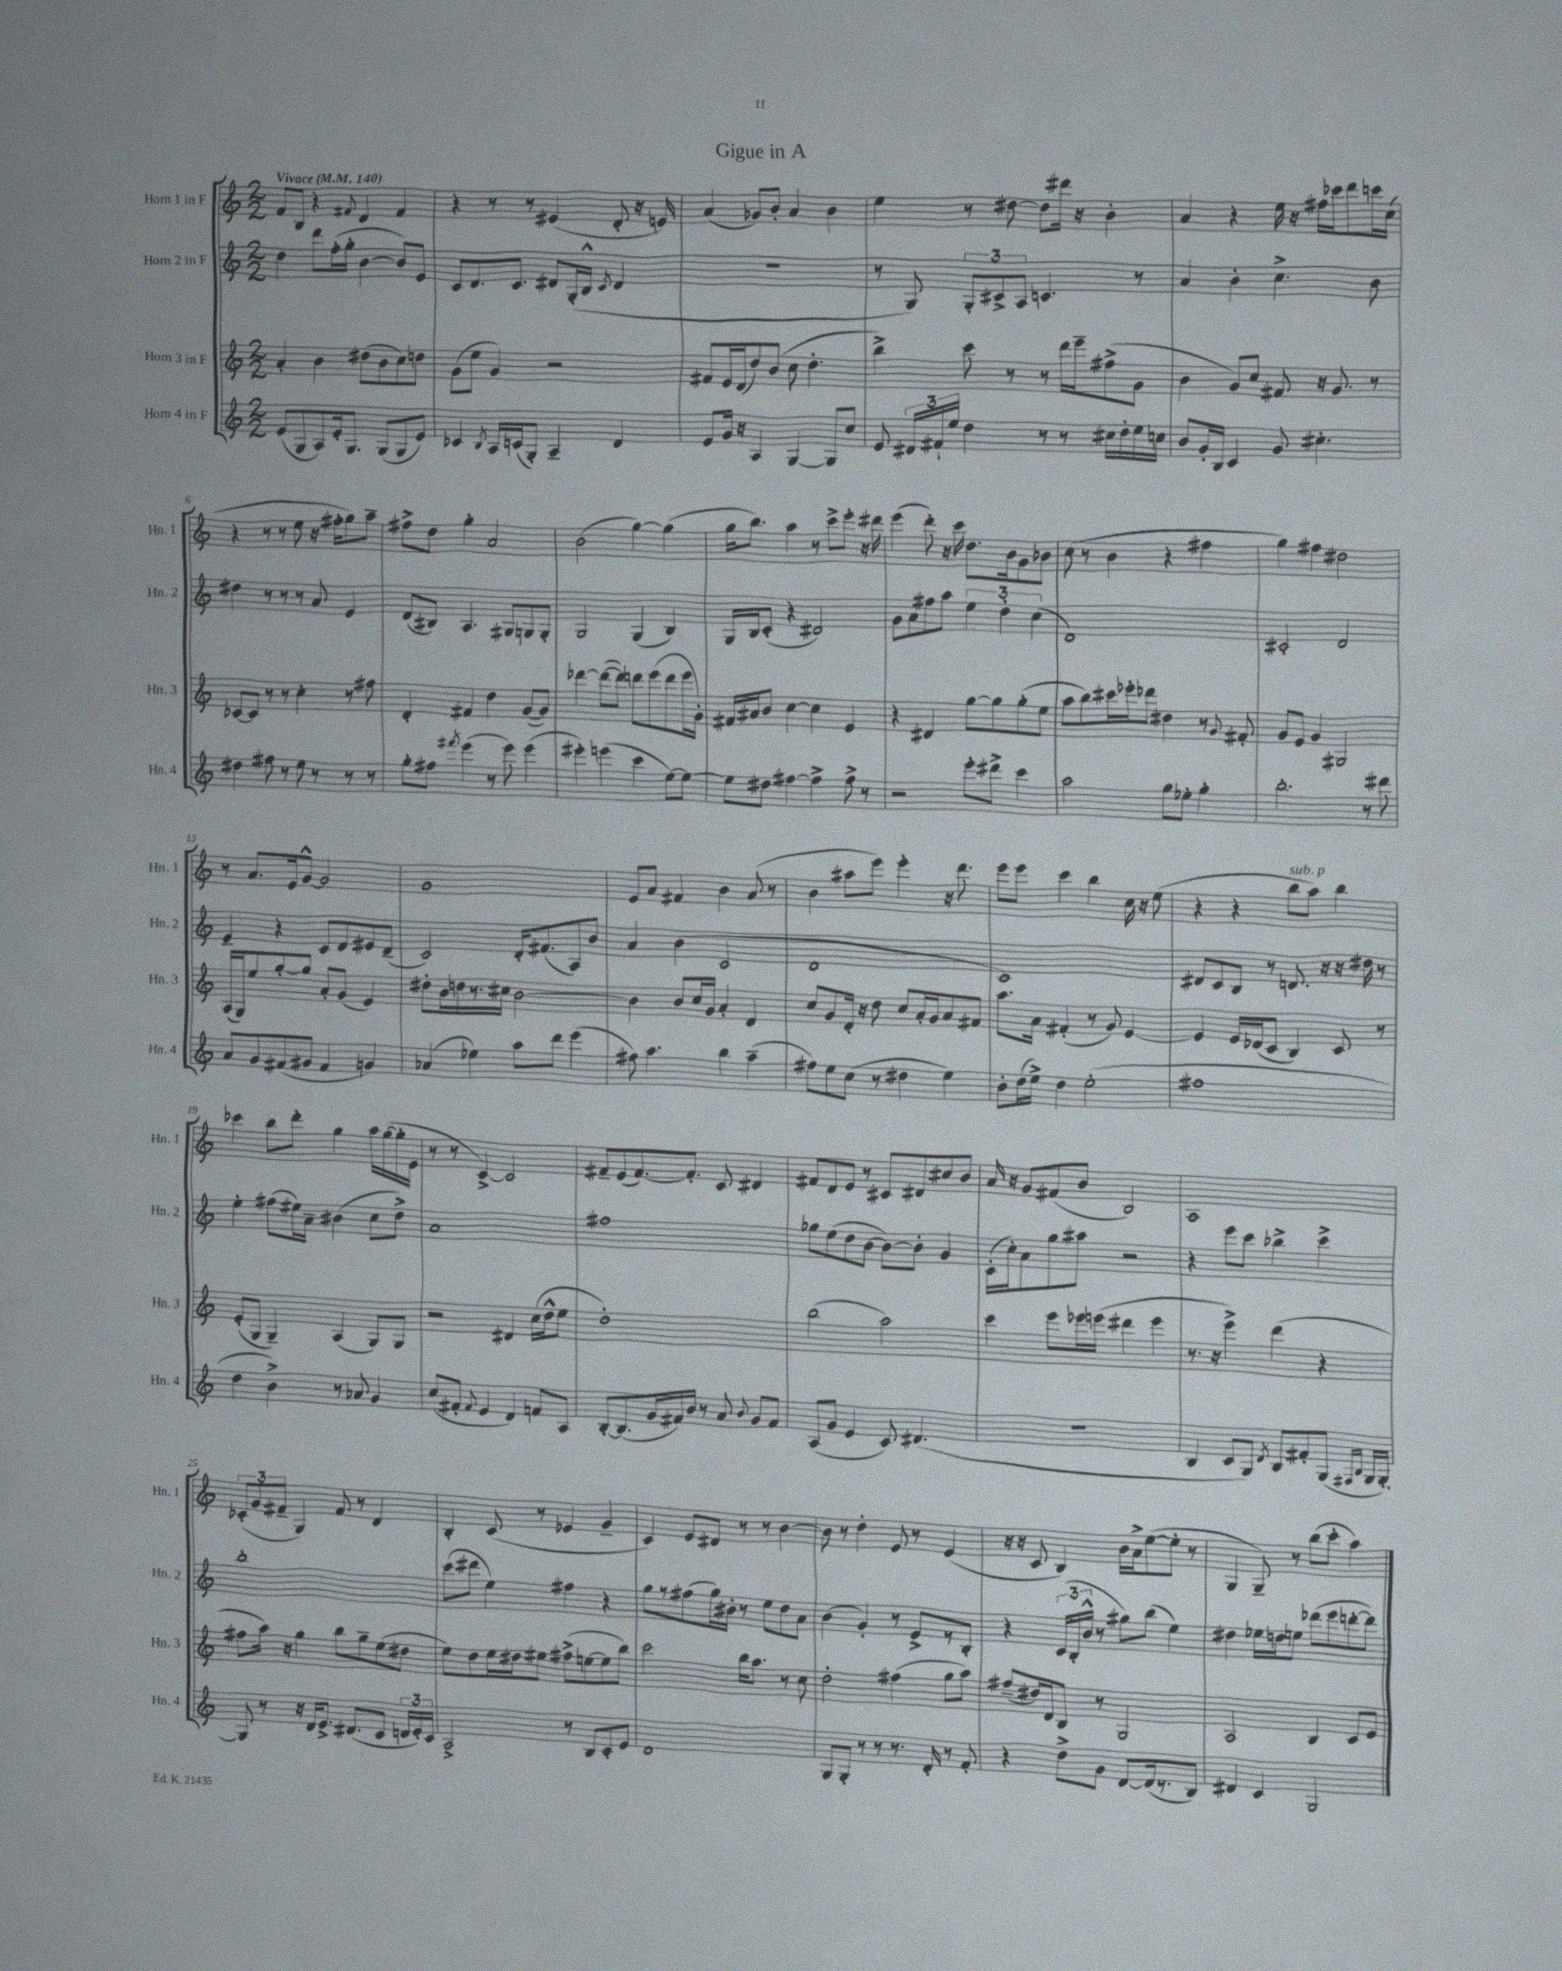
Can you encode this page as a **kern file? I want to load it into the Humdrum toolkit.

**kern	**kern	**kern	**kern
*part4	*part3	*part2	*part1
*staff4	*staff3	*staff2	*staff1
*I"Horn 4 in F	*I"Horn 3 in F	*I"Horn 2 in F	*I"Horn 1 in F
*I'Hn. 4	*I'Hn. 3	*I'Hn. 2	*I'Hn. 1
*clefG2	*clefG2	*clefG2	*clefG2
*k[]	*k[]	*k[]	*k[]
*M2/2	*M2/2	*M2/2	*M2/2
*MM140	*MM140	*MM140	*MM140
=1	=1	=1	=1
!	!	!	!LO:TX:a:B:t=Vivace
(8e/L	4a'/	4dd\	8f/L
8G/	.	.	8B/J
8A/)	4b\	8ddd\L	4r
16e'/k	.	(16ff'\L	.
8.G/J	.	16gg'\JJ	.
.	.	.	8qqf#X/
.	(8dd#X\L	[4b\	4d/
(8G/L	8b\	.	.
8G/	8cc\)	8b/L])	4f#/
8e/J)	8ddn\J	8e/J	.
=2	=2	=2	=2
4c-X/	(8g\L	8c/L	4r
.	8ee\J	8.d/	.
8qB/	.	.	.
16A/LL	4g/)	.	8r
(16cn/J	.	8.c/J	.
8G'/J)	.	.	8r
4A~/	2r	8d#X/L	(4e#X/
.	.	(16G'/L	.
.	.	16B^^/JJ	.
.	.	8qc/	.
4d/	.	4d#/	8d'/
.	.	.	16r
.	.	.	16en/)
=3	=3	=3	=3
8e/L	8f#X/L	1r	(4a/
16g/Jk	16e/L	.	.
16r	(16d/J	.	.
4A/	8dd/)	.	8g-X/L)
.	(8b/J	.	8b'/J
[4G/	8cc\	.	4a/
.	4.dd'\	.	.
8G/L]	.	.	4b\
8cc/J	.	.	.
=4	=4	=4	=4
8e/	4bb^\)	8r	4ee\
24d#X/LL	.	8G/)	.
24f#X`/	.	.	.
24ee/JJ	.	.	.
4dd\	8ccc\	12G'/L	8r
.	.	12c#X^/	.
.	8r	.	[8dd#X\
.	.	12A/J	.
8r	8r	4.cn/	8dd#\L]
8r	16ddd\LL	.	16ddd#X\Jk
.	16eee~\J	.	16r
16cc#X\LL	(8ff#X^\	.	4b'\
16dd'\	.	.	.
16ee\	8g\J	8r	.
16ccn\JJ	.	.	.
=5	=5	=5	=5
8b/L	4b\	4a/	4a/
16g'/L	.	.	.
16B/JJ	.	.	.
4c/	8g/L)	4b'\	4r
.	8cc/J	.	.
8g/	8f#X/	4.cc^\	16ee\
.	.	.	16r
4.cc#X'\	16r	.	16ff#X\LL
.	8.g/	.	16ccc-X\J
.	.	.	8ddd\
.	8r	8b\	16cccn\L
.	.	.	(16cc\JJ
!!LO:LB:g=z
=6	=6	=6	=6
4dd#X\	[8c-X/L	4dd#X\	4r
.	8c-/J]	.	.
8ff#X\	8r	8r	8r
8r	8r	8r	8r
8ee\	4cc'\	8r	8ee\
8r	.	8a/	16r
.	.	.	16ff#X'\KL
8r	8r	4e/	8gg\)
8r	8ff#X\	.	8aa~\J
=7	=7	=7	=7
8gg'\L	4d'/	(8d/L	8ff#X^\L
8ff#X\J	.	8B#X/J)	8dd\J
8qfff#X/	.	.	.
(4eee\	4f#X/	4.A/	4gg'\
8r	4dd\	.	2a/
8eee\)	.	8G#X/L	.
(4eee\	([8g/L	8Gn/	.
.	8g/J])	8G'/J	.
=8	=8	=8	=8
4eee#X'\)	[4ddd-X\	2G/	(2b\
(4eeen\	(8ddd-\L_	.	.
.	8ddd-\J])	.	.
4ccc\	8dddn\L	(4G/	[4gg\)
.	(8eee\	.	.
[8ee\L)	8ddd\	4B/)	(4gg\]
8ee\J_	16eee\L	.	.
.	16g'\JJ)	.	.
=9	=9	=9	=9
8ee\L]	16f#X/LL	16G/LL	16gg\KL
.	16a#X/J	16B/J	8.bb\J)
8dd#X\J	8b/J	(8c'/J	.
[4ff#X\	[4cc\	4r	4aa\
4ff#^\]	4cc\]	2d#X/)	8r
.	.	.	8ccc^\L
8ff#^\	4e/	.	8eee'\J
8r	.	.	16r
.	.	.	16ddd#X\
=10	=10	=10	=10
2r	4r	8g\L	(4eee\
.	.	8a\	.
.	4d#X/	8ff#X\	8ddd'\)
.	.	8aa\J	16r
.	.	.	16ccc\
8eee'\L	[8gg\L	6ee\	8.dd\L
8ddd#X^\J	8gg\]	.	.
.	.	6dd'\	.
.	.	.	16b\k
4ccc\	(8gg'\	.	8g\
.	.	(6cc\	.
.	8ee\J	.	8b-X\J
=11	=11	=11	=11
2aa\	8aa\L	1d)	(8cc\
.	8bb\)	.	8r
.	16ccc#X\L	.	4b\
.	16eee-X'\J	.	.
.	8ddd-X\J	.	.
8gg\L	4dd#X\	.	4r
8ee-X'\J	.	.	.
4gg'\	8r	.	4ff#X\
.	8qqg/	.	.
.	8f#X'/	.	.
=12	=12	=12	=12
2.bb'\	8g/L	2c#X'/	4gg\)
.	8e/J	.	.
.	4g/	.	4ff#X\
.	2G#X/	2d/	2dd#X\
8r	.	.	.
8ddd#X\	.	.	.
!!LO:LB:g=z
=13	=13	=13	=13
8a/L	(16A/LL	4e~/	8r
.	16G/J)	.	.
8g/	8ee/	.	8.a/L
(8f#X/	[8gg'/	4r	.
.	.	.	16e/k
8g#X/J	8gg/J]	.	[8g^^/J
4f#/	8a'/L	8c/L	2g/]
.	(8g/J	8d/	.
4gn/)	4e/)	8e#X/	.
.	.	(8d~/J	.
=14	=14	=14	=14
(4a-X/	8dd#X'\L	2c/)	1g
.	16b\L	.	.
.	16ddn\	.	.
4ee-X\)	8.r	.	.
.	16cc#X\JJ	.	.
8aa\L	[2b\	16d'/KL	.
.	.	(8.f#X/	.
8ddd\J	.	.	.
(4eee\	.	8A/)	.
.	.	8b/J	.
=15	=15	=15	=15
8ff#X\)	4b\]	4a/	8e/L
4.aa\	.	.	8a/J
.	8b/L	(4b\	4f#X/
.	16cc/L	.	.
.	16g/JJ	.	.
4bb\	4a'/	2c/	4b\
(4aa~\	4d/	.	(8a/
.	.	.	8r
=16	=16	=16	=16
8ff#X\L)	8cc/L	1d	4b\
8ee\	8g/	.	.
(8cc\J	16d'/Jk	.	8aa#X\L
.	16r	.	.
8r	8dd\	.	8eee\J)
4dd#X\	8cc/L	.	4eee'\
.	16a'/L	.	.
.	16g/J	.	.
4ee\)	8a/	.	16r
.	.	.	8.ddd\
.	8f#X/J	.	.
=17	=17	=17	=17
8b'\L	8.aa\L	1c)	8eee\L
(16dd\L	.	.	8eee\J
16ee^\JJ)	16a\Jk	.	.
4dd\	(4f#X'/	.	4ccc\
(2ee'\	8r	.	4bb\
.	8g/)	.	.
.	[4e/	.	16cc\
.	.	.	16r
.	.	.	(8ee\
=18	=18	=18	=18
1ff#X	4e/]	8d#X/L	4r
.	.	8c/	.
.	16e/LL	8B/J	4r
.	(16d-X/J	.	.
.	8c/J	8r	.
!	!	!	!LO:TX:a:i:t=sub. p
.	4B/)	8.dn/	8bb\L
.	.	.	8aa\J)
.	.	16r	.
.	8c/	16r	4bb\
.	.	16dd#X\	.
.	8r	8r	.
!!LO:LB:g=z
=19	=19	=19	=19
4dd\	(8e'/L	4ee'\	4ccc-X\
.	8G/J	.	.
4b^\)	4G~/)	(8ff#X\L	8bb\L
.	.	16ee#X\L)	8ddd'\J
.	.	16a~\JJ	.
8r	(4A/	(4b#X\	4gg\
8a-X/	.	.	.
4g/	8G/L)	8cc\L	16aa\LL
.	.	.	([16gg\
.	8G/J	8dd^\J)	16gg'\]
.	.	.	16e\JJ
=20	=20	=20	=20
(8cc/L	2r	1a	8r
8f#X'/J	.	.	8r
8qqf#/	.	.	.
4e/	.	.	[4c^/)
4d/)	4d#X/	.	2c/]
8fn/L	(16cc\LL	.	.
.	16dd^^\J	.	.
8A/J	8ee\J	.	.
=21	=21	=21	=21
[8B'/L	1dd')	1ff#X	8f#X~/L
(8.B/]	.	.	(8e/
.	.	.	[8.f#/)
16g/L	.	.	.
16f#X/)	.	.	.
16b/JJ	.	.	8.f#'/J]
8r	.	.	.
8a/	.	.	8c/
8qqb/	.	.	.
8g/L	.	.	4d#X/
8f#/J	.	.	.
=22	=22	=22	=22
(8A/L	(2bb\	8gg-X\L	8f#X/L
8g/J	.	(8ee\	8d/
4e/	.	8dd\	8e/J
.	.	[8b\J	8r
8c/)	2aa\)	8b\L_)	8c#X/L
(4.d#X/	.	8b'\J]	8d#X/
.	.	4g/	8cc#X/
.	.	.	8b/J
=23	=23	=23	=23
1r	4ccc\	(16c'\LL	16a/
.	.	16cc'\J)	16r
.	.	8a\	8g/L
.	8eee\L	8gg\	(8f#X/
.	16eee-X\L	8aa#X\J	8b/J
.	(16eeen\JJ	.	.
.	4ddd#X\	2r	2B/)
.	4eee\	.	.
=24	=24	=24	=24
4B/	8.r	4r	1A
.	16r	.	.
8c/L	4eee^\)	8eee\L	.
8G/J)	.	8ccc\J	.
8qd/	.	.	.
8B/L	(4ddd\	4bb-X^\	.
8f#X'/	.	.	.
(8G/J	4r	4ccc^\	.
16qqF#X/LL	.	.	.
16qqB/JJ	.	.	.
16G/LL	.	.	.
[16G'/JJ)	.	.	.
!!LO:LB:g=z
=25	=25	=25	=25
8G/]	8ff#X\L	1bb'	(12c-X'/L
.	.	.	12g/
8r	16aa\Jk)	.	.
.	.	.	12f#X~/J
.	16r	.	.
16r	4gg\	.	4G/)
16d/KL	.	.	.
8.e^/J	.	.	.
.	8bb\L	.	8f#/
(8.d#X/L	.	.	.
.	8gg~\	.	8r
8c/J	(8ee\	.	4d/
24dn/LL	8dd#X\J	.	.
24e'/)	.	.	.
24c/JJ	.	.	.
=26	=26	=26	=26
2A^/	8ee\L)	(8ccc\L	4B'/
.	8dd\	8ddd#X\J	.
.	16ee\L	4ee\)	(8c/
.	16dd#X\J	.	.
.	8ee#X\J	.	8r
8r	(8ff#X^\L	4ff#X\	4e-X/
8B/L	[8een\	.	.
8c'/	8ee\]	4r	4g~/
8e/J	8bb\J)	.	.
=27	=27	=27	=27
1d	2ccc\	8gg\L	4c/)
.	.	8r	.
.	.	(8ff#X\	8e/L
.	.	16gg\L)	8d#X/J
.	.	16b#X'\JJ	.
.	16bb\KL	8r	8r
.	8.aa\J	.	.
.	.	8ee\L	8r
.	8r	8dd\	[4b\
.	8cc\	8a\J	.
=28	=28	=28	=28
8G/L	2dd'\	(4b\	8b\]
8G'/J	.	.	8r
8r	.	4g'/)	4dd'\
8r	.	.	.
8.r	(4ff#X\	8r	8e/
.	.	8e^/L	8r
16d'/	.	.	.
8r	8gg\L	8r	(4e/
8f'/	8aa\J)	8B'/J	.
=29	=29	=29	=29
4r	(8ff#X~/L	4r	16r
.	.	.	16r
.	16dd#X/L)	.	8c/
.	16d/J	.	.
8dd^\L	8B/J	(24c/LL	4B/)
.	.	24B'/	.
.	.	24b^^/JJ	.
8g\J	8r	8r	.
[8d/L	2G/	8gg#X\L)	16b\LL
.	.	.	16a^\J
(16d/k]	.	(8bb\J	([8ee\
8.r	.	.	.
.	.	4ee\)	8ee'\J]
8B/J)	.	.	8r
=30	=30	=30	=30
4d#X/	2A/	4dd#X\	4G/
4c/	.	16ee-X\LL	8G~/)
.	.	16ddn\J	.
.	.	8een\J	8r
2G/	4B/	(8ddd-X\L	(8bb\L
.	.	8eee\	8ccc'\J
.	8c/L	[8dddn'\	4aa\)
.	8e/J	8ddd\J])	.
==	==	==	==
*-	*-	*-	*-
